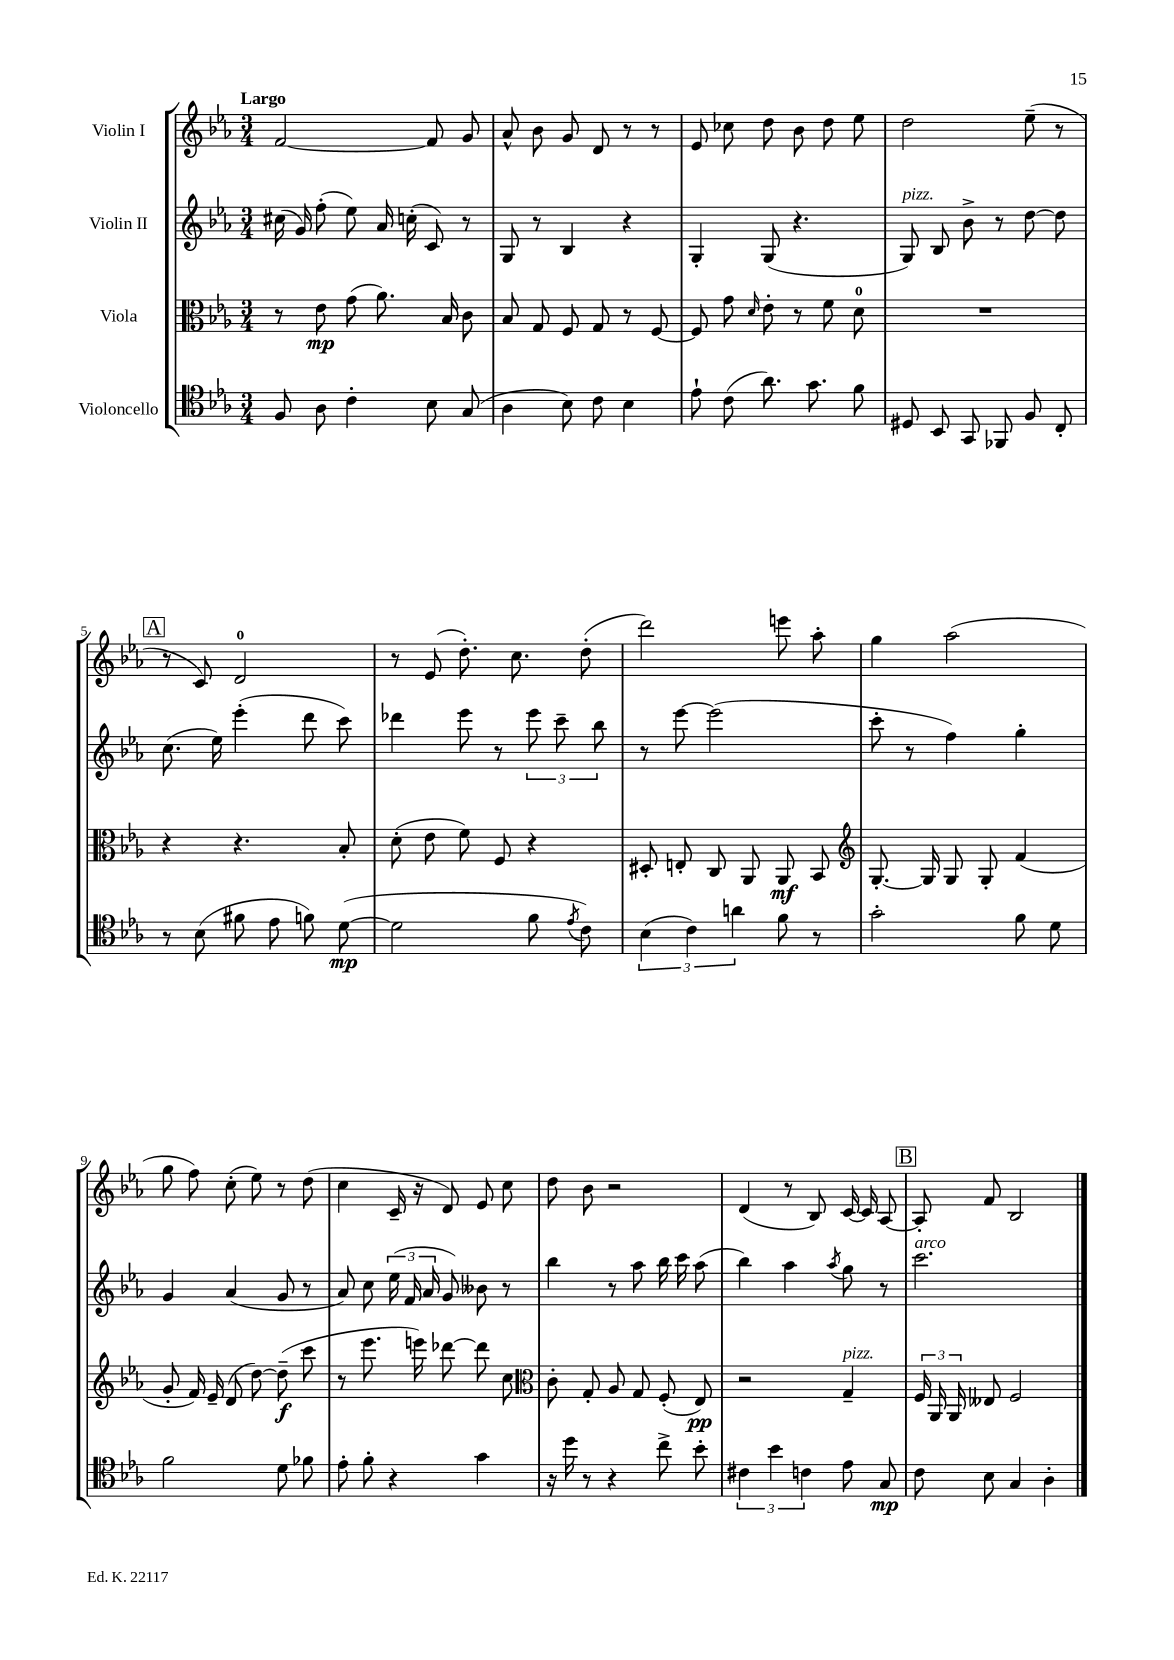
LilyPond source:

<<
\new StaffGroup <<
\new Staff = "s0" \with { instrumentName = "Violin I" } {
    \clef treble \key ees \major \numericTimeSignature \time 3/4 \tempo "Largo"
    \autoBeamOff f'2~ f'8 g'8 |
    aes'8-^ bes'8 g'8 d'8 r8 r8 |
    ees'8 ces''8 d''8 bes'8 d''8 ees''8 |
    d''2 ees''8--( r8 |
    \mark \markup { \box "A" } r8 c'8) d'2-0 |
    r8 ees'8( d''8.-.) c''8. d''8-.( |
    d'''2) e'''8 aes''8-. |
    g''4 aes''2( |
    g''8 f''8) c''8-.( ees''8) r8 d''8( |
    c''4 c'16-- r16 d'8) ees'8 c''8 |
    d''8 bes'8 r2 |
    d'4( r8 bes8) c'16~ c'16 aes8~ |
    \mark \markup { \box "B" } aes8-. f'8 bes2 \bar "|." |
}
\new Staff = "s1" \with { instrumentName = "Violin II" } {
    \clef treble \key ees \major \numericTimeSignature \time 3/4
    \autoBeamOff cis''16( g'16) f''8-.( ees''8) aes'16 c''16-.( c'8) r8 |
    g8 r8 bes4 r4 |
    g4-. g8( r4. |
    g8^\markup { \italic "pizz." }) bes8 bes'8-> r8 d''8~ d''8 |
    \mark \markup { \box "A" } c''8.( ees''16) ees'''4-.( d'''8 c'''8) |
    des'''4 ees'''8 r8 \tuplet 3/2 { ees'''8 c'''8-- bes''8 } |
    r8 ees'''8~ ees'''2( |
    c'''8-. r8 f''4) g''4-. |
    g'4 aes'4( g'8 r8 |
    aes'8) c''8 \tuplet 3/2 { ees''16( f'16 aes'16 } g'8) beses'8 r8 |
    bes''4 r8 aes''8 bes''16 c'''16 aes''8( |
    bes''4) aes''4 \acciaccatura { aes''8 } g''8 r8 |
    \mark \markup { \box "B" } c'''2.^\markup { \italic "arco" } \bar "|." |
}
\new Staff = "s2" \with { instrumentName = "Viola" } {
    \clef alto \key ees \major \numericTimeSignature \time 3/4
    \autoBeamOff r8 ees'8\mp g'8( aes'8.) bes16 c'8 |
    bes8 g8 f8 g8 r8 f8~ |
    f8 g'8 \grace { d'16 } ees'8-. r8 f'8 d'8-0 |
    R2. |
    \mark \markup { \box "A" } r4 r4. bes8-. |
    d'8-.( ees'8 f'8) f8 r4 |
    dis8-. e8-. c8 aes,8 aes,8\mf bes,8 |
    \clef treble g8.~-. g16 g8 g8-. f'4( |
    g'8-. f'16) ees'16-- d'8( d''8~) d''8--\f( c'''8 |
    r8 ees'''8. e'''16) des'''8~ des'''8 c''8 |
    \clef alto c'8-. g8-. aes8 g8 f8-.( ees8\pp) |
    r2 g4--^\markup { \italic "pizz." } |
    \mark \markup { \box "B" } \tuplet 3/2 { f16 aes,16 aes,16 } eeses8 f2 \bar "|." |
}
\new Staff = "s3" \with { instrumentName = "Violoncello" } {
    \clef tenor \key ees \major \numericTimeSignature \time 3/4
    \autoBeamOff f8 aes8 c'4-. bes8 g8( |
    aes4 bes8) c'8 bes4 |
    ees'8-! c'8( aes'8.) g'8. f'8 |
    dis8 bes,8 g,8 fes,8 f8 c8-. |
    \mark \markup { \box "A" } r8 bes8( fis'8 ees'8 f'8) d'8~\mp( |
    d'2 f'8 \acciaccatura { ees'8 } c'8) |
    \tuplet 3/2 { bes4( c'4) a'4 } f'8 r8 |
    g'2-. f'8 d'8 |
    f'2 d'8 fes'8 |
    ees'8-. f'8-. r4 g'4 |
    r16 d''16 r8 r4 c''8-> bes'8-. |
    \tuplet 3/2 { cis'4 bes'4 c'4 } ees'8 g8\mp |
    \mark \markup { \box "B" } c'8 bes8 g4 aes4-. \bar "|." |
}
>>
>>
